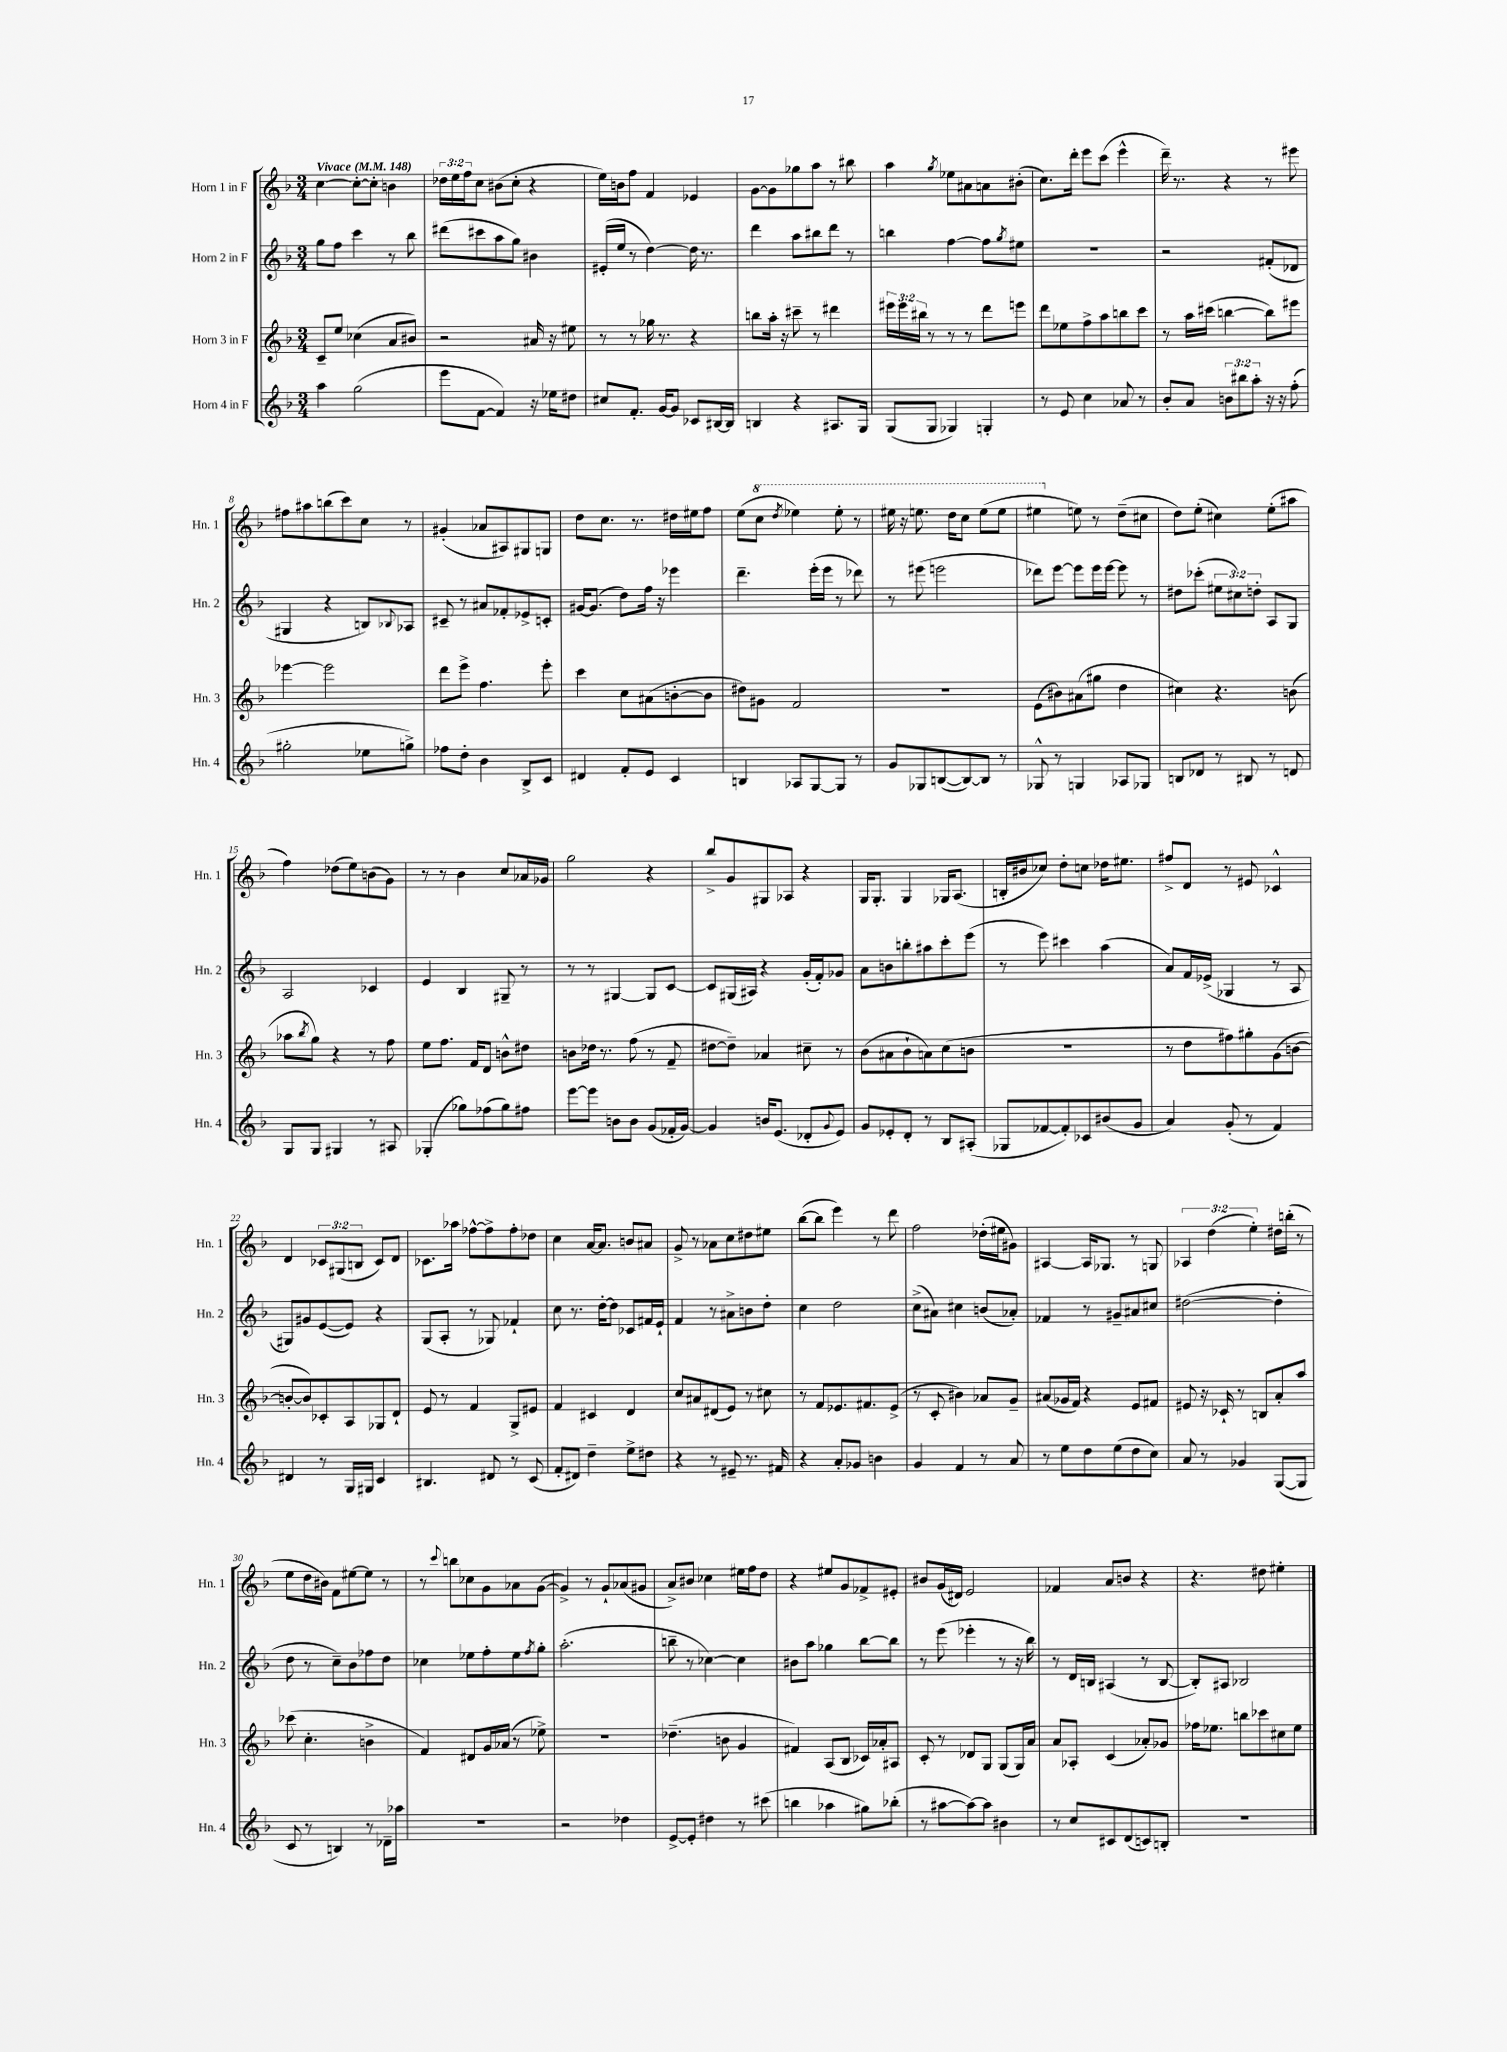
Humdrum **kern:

**kern	**kern	**kern	**kern
*staff4	*staff3	*staff2	*staff1
*clefG2	*clefG2	*clefG2	*clefG2
*k[b-]	*k[b-]	*k[b-]	*k[b-]
*M3/4	*M3/4	*M3/4	*M3/4
*MM148	*MM148	*MM148	*MM148
4aa\	8c~/L	8gg\L	[4cc\
.	8ee/J	8ff\J	.
(2gg\	(4cc-\	4ccc\	8cc'\_L
.	.	.	8cc'\]J
.	8a/L	8r	4b\
.	8b#/J)	8bb-\	.
=	=	=	=
8eee\L	2r	(8ddd#\L	24dd-\LL
.	.	.	24ee\
.	.	.	24ff\J
[8f\J	.	8ccc#\	8cc\J
4f/])	.	8aa\	(8b#\L
.	.	8gg\J)	8cc'\J
16r	16a#/	4b#\	4r
16ee-\LK	16r	.	.
8dd#\J	8ee#\	.	.
=	=	=	=
8cc#/L	8r	(16e#'/LL	16ee\LL)
.	.	16ee/JJ	16b\J
8.f'/J	8r	8r	8ff\J
.	16gg-\	[4dd\)	4f/
[16g/LK	8.r	.	.
8g/]J	.	.	.
8c-/L	4r	16dd\]	4e-/
.	.	8.r	.
[16B#/L	.	.	.
16B#/]JJ	.	.	.
=	=	=	=
4B/	8bb\L	4ddd\	[8g\L
.	16aa'\Jk	.	8g\]
.	16r	.	.
4r	8ccc#~\	8aa\L	8gg-\
.	8r	8bb#\	8aa\J
8.A#/L	4ddd#\	8ddd\J	8r
.	.	8r	8bb#\
16G/Jk	.	.	.
=	=	=	=
(8G/L	24eee#\LL	4bb\	4aa\
.	24eee#\	.	.
.	24bb#\JJ	.	.
8G/J	8r	.	.
.	.	.	8qgg/
4G-/)	8r	[4ff\	8ee-\L
.	8r	.	8a#\
4G'/	8ddd\L	8ff\]L	8a\
.	.	8qgg/	.
.	8eee\J	8ee#\J	(8b#'\J
=	=	=	=
8r	8ddd\L	2.r	8.cc\L)
8e/	8ee-\	.	.
.	.	.	16ddd'\Jk
4cc\	8ff^\	.	8eee\L
.	8aa\	.	(8ccc\J
8a-/	8bb\	.	4eee^^\
8r	8ccc\J	.	.
=	=	=	=
8b-'/L	8r	2r	16ddd~\)
.	.	.	8.r
8a/J	16aa\LL	.	.
.	(16ccc#\JJ	.	.
12b\L	[4bb\	.	4r
12bb#\	.	.	.
12aa'\J	.	.	.
16r	8bb\]L)	(8f#'/L	8r
16r	.	.	.
(8ff'\	8eee#\J	8d-/J	8eee#\
=	=	=	=
2gg#'\	[4eee-\	4G#/	8ff#\L
.	.	.	8aa#\
.	2eee-\]	4r	(8bb\
.	.	.	8ccc\)
8ee-\L	.	8B/L)	8cc\J
.	.	8qqB-/	.
8gg^\J)	.	8A-/J	8r
=	=	=	=
8ff-\L	8ddd\L	8c#~/	(4g#'/
8dd'\J	8eee^\J	8r	.
4b-\	4.ff\	8a#/L	8a-/L
.	.	8f-'/	8A#/)
8B-^/L	.	8e-^/	8G#/
8c/J	8eee'\	8c'/J	8G/J
=	=	=	=
4d#/	4ccc\	[16g#/LK	8dd\L
.	.	(8.g#/]J	.
.	.	.	8.cc\J
8f'/L	8cc\L	8dd\L)	.
.	.	.	8.r
8e/J	(8a#\	16ff\Jk	.
.	.	16r	.
4c/	[8b'\	4eee-\	16dd#\LL
.	.	.	16ee#\J
.	8b\]J	.	8ff\J
=	=	=	=
4B/	8dd#\L)	4.ddd~\	(8ee\L
.	8g#\J	.	8ccc\J
.	.	.	8qddd/
8A-/L	2f/	.	4eee-\)
[8G/	.	(16eee'\LL	.
.	.	16eee\JJ	.
8G/]J	.	8r	8eee-'\
8r	.	8ddd-\)	8r
=	=	=	=
8g/L	2.r	8r	16eee#\
.	.	.	16r
8G-/	.	(8eee#\	8.eee\
([8B/	.	2eee\	.
.	.	.	16ddd\LK
8B/_)	.	.	8ccc\J
8B/]J	.	.	(8eee\L
8r	.	.	8eee\J
=	=	=	=
8G-^^/	(8e\L	8ddd-\L)	4eee#\
8r	8b#\)	[8eee\J	.
4G/	(8a#\	8eee\]L	8ee\)
.	8gg#\J	16eee\L	8r
.	.	[16eee\JJ	.
8A-/L	4dd\	8eee\]	(8dd~\L
8G-/J	.	8r	8cc#\J
=	=	=	=
8B/L	4cc#\)	8dd#\L	8dd\L)
8d-/J	.	(8ccc-'\J	(8ee'\J
8r	4.r	12ee#\L	4cc#\)
.	.	12cc#\)	.
8B#/	.	.	.
.	.	12dd'\J	.
8r	.	8A/L	(8ee'\L
8d/	(8b\	8G/J	8aa#\J
=	=	=	=
8G/L	8aa-\L	2A/	4ff\)
.	8qbb-/	.	.
8G/J	8gg\J)	.	.
4G#/	4r	.	(8dd-\L
.	.	.	8ee\)
8r	8r	4c-/	(8b\
8A#/	8ff\	.	8g\J)
=	=	=	=
(4G-'/	8ee\L	4e/	8r
.	8.ff\J	.	8r
8gg-\L)	.	4B-/	4b-\
.	16f/LK	.	.
(8ff-\	8d/J	.	.
8gg-\)	8b^^\L	8G#~/	8cc/L
8ff#\J	8dd#\J	8r	16a-/L
.	.	.	16g-/JJ
=	=	=	=
[8eee\L	8b\L	8r	2gg\
8eee\]J	16dd-\Jk	8r	.
.	8.r	.	.
8b\L	.	[4G#/	.
8b\J	(8ff\	.	.
(8g/L	8r	8G#/]L	4r
16f-'/L	8f~/	[8c/J	.
[16g/JJ)	.	.	.
=	=	=	=
4g/]	[8dd#\L	8c/]L	8bb-^/L
.	8dd#~\]J)	(16G#/L	8g/
.	.	16A#/JJ)	.
16b/LK	4a-/	4r	8G#/
(8.e/J	.	.	.
.	.	.	8A-/J
8d-'/L	8cc#~\	(16g'/LL	4r
.	.	16f'/J)	.
8qqg/	.	.	.
8e/J)	8r	8g-/J	.
=	=	=	=
8g/L	(8b-\L	8a\L	16G/LK
.	.	.	8.G'/J
8e-'/	8a#\	8b\	.
8d'/J	8b-`\	8bb'\	4G/
8r	8a\)	8aa#\	.
8B-/L	(8cc\	8ccc'\	16G-/LK
.	.	.	(8.A/J
(8A#'/J	8b\J	(8eee\J	.
=	=	=	=
8G-/L	2.r	8r	16B'/LL
.	.	.	16b#/J
[8f-/	.	8eee\)	8cc-/J)
8f-'/])	.	4ccc#\	8dd'\L
8c-/	.	.	8cc\J
(8b#/	.	(4aa\	16dd-\LK
.	.	.	8.ee#\J
8g/J	.	.	.
=	=	=	=
4a/)	8r	8a/L)	8ff#^/L
.	8dd\L	16f/L	8d/J
.	.	(16e-^/JJ	.
(8g'/	8ff#\)	4G-/	8r
8r	8gg#'\	.	8e#/
4f/)	(8g\	8r	4c-^^/
.	[8b\J	8A/	.
=	=	=	=
4d#/	8b'/_L	8G#/L)	4d/
.	8b/])	8g#/	.
8r	8c-'/	([8e/	12c-/L
.	.	.	(12G#/
16G/LL	8A/	8e/]J)	.
.	.	.	12B/J
16G#/JJ	.	.	.
4c/	8G-/	4r	8c-/L)
.	8d`/J	.	8d/J
=	=	=	=
4.B#/	8e/	(8G/L	8.c-\L
.	8r	8A'/J	.
.	.	.	16aa-\Jk
.	4f/	8r	[8ff-^^\L
8d#/	.	8G-/)	8ff-^\]
8r	8G^/L	4f-`/	8ff-'\
(8c/	8e#/J	.	8dd-\J
=	=	=	=
8f'/L	4f/	8cc\	4cc\
8d#/J)	.	8.r	.
4dd~\	4c#/	.	[16a/LK
.	.	[16dd'\LK	8.a/]J
.	.	8dd\]J	.
8ee^\L	4d/	8c-/L	8b/L
8dd#\J	.	16f#/L	8a#/J
.	.	16e`/JJ	.
=	=	=	=
4r	8cc/L	4f/	8g^/
.	8a#/	.	8r
8r	(8d#/	8r	8a-\L
8e#~/	8e/J)	8a#^\L	8cc\
8.r	8r	8b\	8dd#\
.	8cc#\	8dd'\J	8ee#\J
16f#/	.	.	.
=	=	=	=
4r	8r	4cc\	([8bb-\L
.	8f/L	.	8bb-\]J
8a'/L	8.e-/	2dd\	4eee\)
8g-/J	.	.	.
.	8.f#/	.	.
4b\	.	.	8r
.	(8e-^/J	.	8ddd\
=	=	=	=
4g/	8r	(8cc^\L	2ff\
.	8c'/	8a#\J)	.
4f/	4b#\)	4cc#\	.
8r	8a-/L	(8b/L	(16dd-'\LL
.	.	.	16ee#\J
8a/	8g~/J	8a-'/J)	8g#\J)
=	=	=	=
8r	(8a#/L	4f-/	[4A#/
8ee\L	16g-/L	.	.
.	16f/JJ)	.	.
8dd\	4r	8r	16A#/]LK
.	.	.	8.G-/J
(8ee\	.	8g#~/L	.
8dd\	8e/L	8a#/	8r
8cc\J)	8f#/J	8cc#/J	8G/
=	=	=	=
8a/	8e#/	([2dd#\	6A-/
8r	16r	.	.
.	.	.	(6dd\
.	16c-`/	.	.
4g-/	8r	.	.
.	.	.	6ee'\)
.	8B/L	.	.
([8G/L	8a'/	4dd#'\]	16dd#\LL
.	.	.	(16bb'\JJ
8G/]J	8aa/J	.	8r
=	=	=	=
8c/	(8ccc-\	8dd\	8ee\L
8r	4.cc'\	8r	16dd\L
.	.	.	16b#\JJ)
4B/)	.	8cc~\L)	8f\L
.	.	8b-\	[8ee#\
8r	4b^\	8ff-\	8ee#\]J
16d-~\LL	.	8dd\J	8r
16aa-\JJ	.	.	.
=	=	=	=
2.r	4f/)	4cc-\	8r
.	.	.	8qqccc/
.	.	.	8bb\L
.	8d#/L	8ee-\L	8cc-\
.	16g/L	8ff'\	8g\
.	(16a-/JJ	.	.
.	8r	8ee-\	8a-\
.	.	8qff/	.
.	8ee-^\)	8gg'\J	([8g\J
=	=	=	=
2r	2.r	(2.aa'\	4g^/])
.	.	.	8r
.	.	.	8g`/L
4dd-\	.	.	(8a-/
.	.	.	8g#/J
=	=	=	=
[8e^/L	(4.dd-~\	8bb~\	8a^/L)
8e'/]J	.	8r	8b#/J
4dd#\	.	[4cc-\)	4cc-\
.	8b\	.	.
8r	4g/	4cc-\]	16ee#\LL
.	.	.	16ff\J
(8ccc#\	.	.	8dd\J
=	=	=	=
4bb\	4f#/)	8b#\L	4r
.	.	8aa\J	.
4aa-\	(8A/L	4gg-\	8ee#/L
.	8B-/J	.	8g/
8gg#\L)	16c-/LL)	[8bb-\L	8f-^/
.	16a-'/J	.	.
(8bb-'\J	8A#/J	8bb-\]J	8e#'/J
=	=	=	=
8r	8c'/	8r	8b#/L
[8aa#\L	8r	(8eee\	(16g/L
.	.	.	16d#/JJ)
8aa#\_)	8d-/L	4eee-'\	2e/
8aa#\]J	8G/J	.	.
4b#\	(8G/L	8r	.
.	16G/L)	16r	.
.	16a/JJ	16bb-\)	.
=	=	=	=
8r	8a/L	8r	4f-/
8cc/L	8A-'/J	16d/LL	.
.	.	16B/JJ	.
8c#/	(4c/	(4A#/	8a/L
(8d/	.	.	8b/J
8c/)	8a-'/L)	8r	4r
8B'/J	8g-/J	[8B/	.
=	=	=	=
2.r	16ff-\LK	8B'/]L)	4.r
.	8.ee-\J	.	.
.	.	8A#/J	.
.	8bb\L	2B-/	.
.	8ccc-\	.	8dd#\
.	8cc#\	.	4ee#'\
.	8ee-\J	.	.
==	==	==	==
*-	*-	*-	*-
